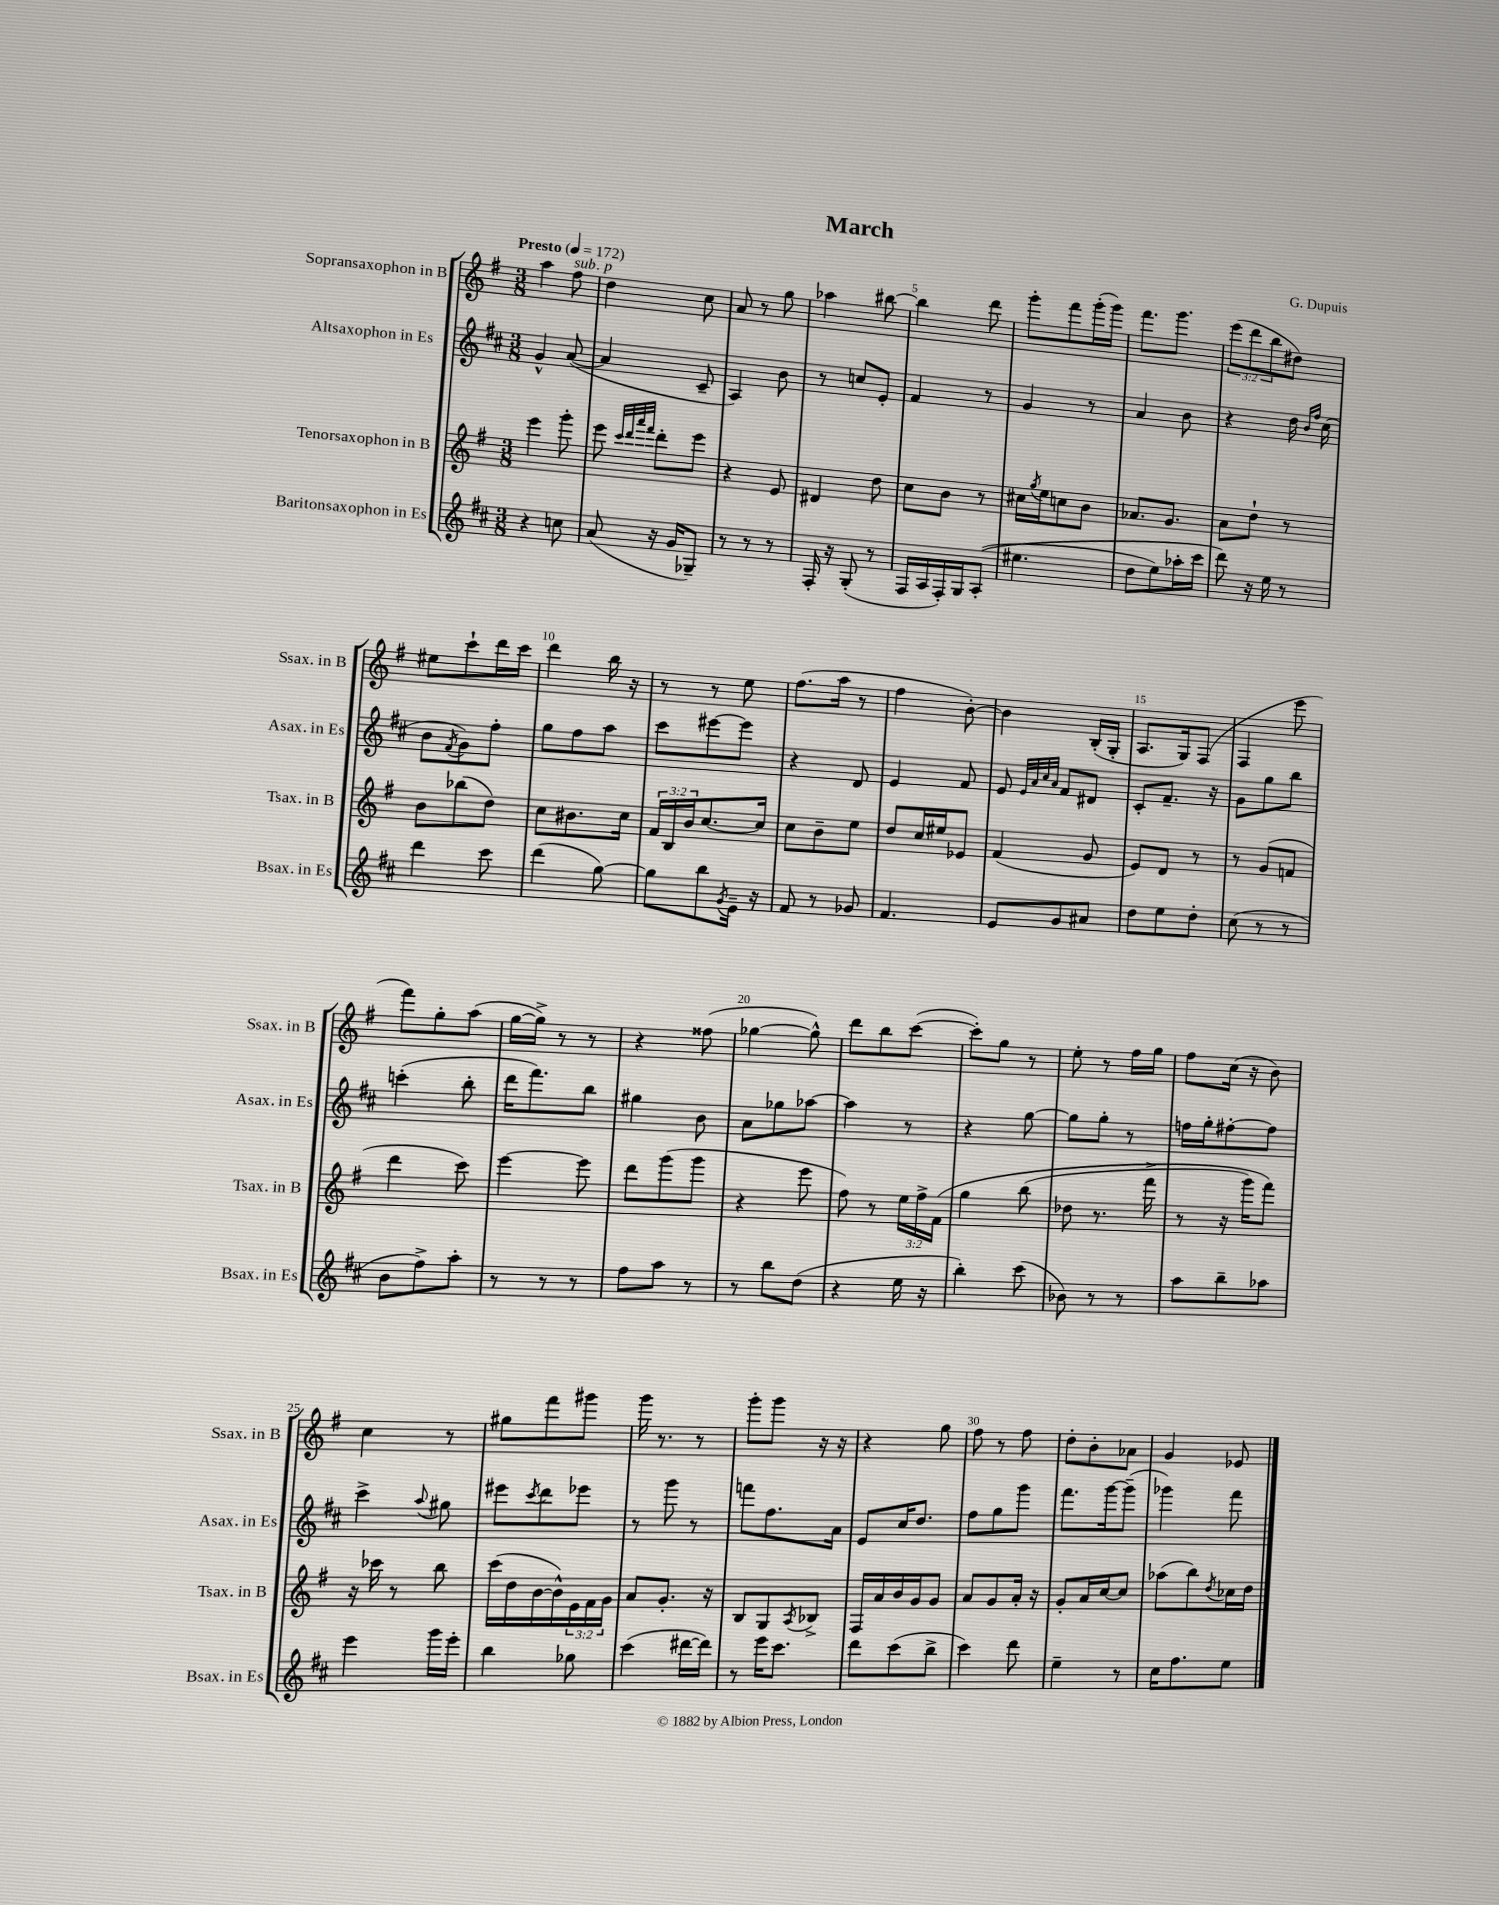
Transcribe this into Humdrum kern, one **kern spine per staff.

**kern	**kern	**kern	**kern
*staff4	*staff3	*staff2	*staff1
*clefG2	*clefG2	*clefG2	*clefG2
*k[f#c#]	*k[f#]	*k[f#c#]	*k[f#]
*M3/8	*M3/8	*M3/8	*M3/8
*MM172	*MM172	*MM172	*MM172
4r	4eee	4g^^	4aa
8cc	8ggg'	([8a	8ff#
=	=	=	=
(8a	8eee	4a]	4dd
.	32qqccc	.	.
.	32qqddd	.	.
.	32qqaaa	.	.
.	32qqfff#	.	.
16r	8ddd'	.	.
16g	.	.	.
8G-~)	8eee	8c#~	8cc
=	=	=	=
8r	4r	4A)	8a
8r	.	.	8r
8r	8e	8b	8gg
=	=	=	=
16F#'	4d#	8r	4aa-
16r	.	.	.
(8G'	.	8cc	.
8r	8dd	8e'	[8bb#
=	=	=	=
16F#	8cc	4f#	4bb#]
16A	.	.	.
16F#')	8b	.	.
16G	.	.	.
&((8A'	8r	8r	8ddd
=	=	=	=
4.ee#	16cc#	4g	8ggg'
.	8qgg	.	.
.	16ee	.	.
.	8cc	.	8fff#
.	8b	8r	(16ggg'
.	.	.	16ggg)
=	=	=	=
8dd	8.a-	4a	8.fff#
8ee)	.	.	.
.	8.g	.	8.ggg
16aa-'	.	8b	.
16ccc#	.	.	.
=	=	=	=
8ddd&)	8a	4r	(12eee
.	.	.	12ddd
16r	8dd`	.	.
.	.	.	12bb
16ee	.	.	.
8r	8r	16dd	8dd#)
.	.	16qqb	.
.	.	16qqff#	.
.	.	(16cc#	.
=	=	=	=
4ddd	8b	8b	8ee#
.	.	8qf#	.
.	(8bb-	8g)	8ccc`
8ccc#	8dd)	8ff#'	16ddd
.	.	.	16ccc
=	=	=	=
(4ddd	8cc	8gg	4ddd
.	8.b#	8ff#	.
[8gg)	.	8aa	16bb
.	16cc	.	16r
=	=	=	=
8gg]	24f#	8ccc#	8r
.	24B	.	.
.	24b	.	.
8bb	[8.cc	[8eee#	8r
8qg	.	.	.
16e~	.	8eee#]	8ee
16r	16cc]	.	.
=	=	=	=
8f#	8cc	4r	(8.ff#
8r	8b~	.	.
.	.	.	16aa
8g-	8ee	8d	8r
=	=	=	=
4.f#	8dd	4e	4ff#
.	16cc	.	.
.	16ee#	.	.
.	8e-	8f#	[8b')
=	=	=	=
8e	(4f#	8e	4b]
.	.	32qqe	.
.	.	32qqa	.
.	.	32qqcc#	.
.	.	32qqa	.
8g	.	8f#	.
8a#	8g	8d#	(16B'
.	.	.	16G'
=	=	=	=
8dd	8e)	8c#'	8.A
8ee	8d	8.f#~	.
.	.	.	16G)
8dd'	8r	.	(8F#
.	.	16r	.
=	=	=	=
(8cc#	8r	8g	4F#
8r	(8g	8gg	.
8r	8f	8bb	8eee
=	=	=	=
8b	4ddd	(4ccc'	8fff#)
8ff#^)	.	.	8gg'
8aa'	8ccc)	8bb'	(8aa
=	=	=	=
8r	[4eee	16ddd	[16gg
.	.	8.fff#)	16gg^])
8r	.	.	8r
8r	8eee]	8bb	8r
=	=	=	=
8ff#	8ddd	4gg#	4r
8aa	(8ggg	.	.
8r	8ggg	8b	(8ff##
=	=	=	=
8r	4r	8a	[4gg-
8bb	.	8gg-	.
(8dd	8eee	[8aa-	8gg-^^])
=	=	=	=
4r	8ff#)	4aa-]	8ddd
.	8r	.	8bb
16ee	24ee	8r	([8ccc
.	24ff#^	.	.
16r	.	.	.
.	&(24f#	.	.
=	=	=	=
4bb')	4gg	4r	8ccc'])
.	.	.	8gg
(8ccc#	(8bb	[8gg	8r
=	=	=	=
8b-)	8dd-	8gg]	8ee'
8r	8.r	8gg'	8r
8r	.	8r	16ff#
.	16fff#^	.	16gg
=	=	=	=
8aa	8r	16ff	8ff#
.	.	16gg'	.
8bb~	16r	[8ff#'	(16cc
.	16ggg)	.	16r
8aa-	8fff#&)	8ff#]	8b)
=	=	=	=
4eee	16r	4ccc#^	4cc
.	16ccc-	.	.
.	8r	.	.
.	.	8qqaa	.
16ggg	8bb	8gg#	8r
16eee'	.	.	.
=	=	=	=
4bb	(16ccc	8eee#	8gg#
.	16dd	.	.
.	.	8qccc#	.
.	[16b	8ddd	8fff#
.	16b^^])	.	.
8gg-	24e	8eee-	8ggg#
.	24f#	.	.
.	24g	.	.
=	=	=	=
(4ccc#	8a	8r	16ggg
.	.	.	8.r
.	8.g'	8ggg	.
[16ddd#	.	8r	8r
16ddd#])	16r	.	.
=	=	=	=
8r	8B	8fff	8ggg'
16eee	8G	8.ff#	8ggg
8.ccc#	.	.	.
.	8qA	.	.
.	8B-^	.	16r
.	.	16a	16r
=	=	=	=
8ddd	16F#	8e	4r
.	16a	.	.
(8ccc#	16b	16cc#	.
.	16g	8.dd	.
8bb^	8g	.	8gg
=	=	=	=
4ccc#)	8a	8ff#	8ff#
.	8g	8gg	8r
8ddd	16a'	8ggg	8ff#
.	16r	.	.
=	=	=	=
4ee~	8g'	8.fff#	8dd'
.	16a	.	8b'
.	[16cc	[16ggg	.
8r	8cc]	(8ggg~]	8a-
=	=	=	=
16cc#	(8aa-	4ggg-)	4g
8.ff#	.	.	.
.	8bb)	.	.
.	8qdd	.	.
8ee	16cc-	8fff#	8e-
.	16dd	.	.
==	==	==	==
*-	*-	*-	*-
